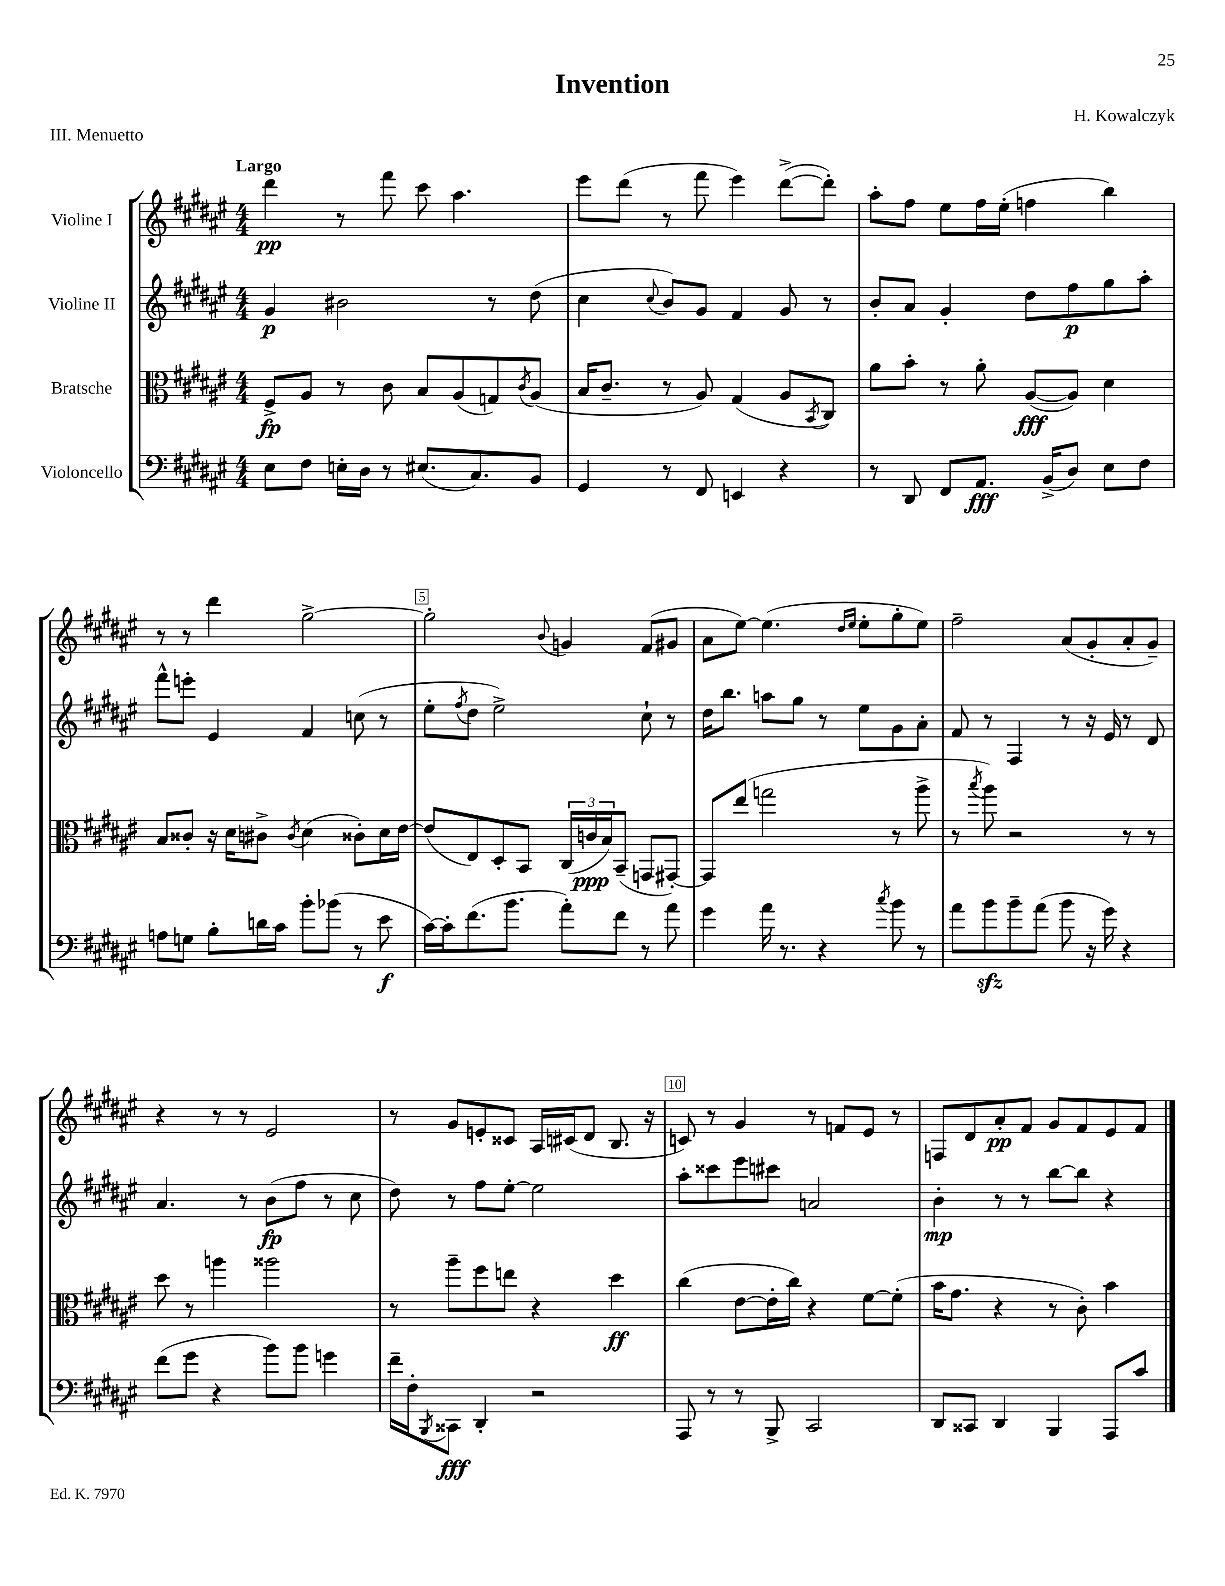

**kern	**kern	**kern	**kern
*staff4	*staff3	*staff2	*staff1
*clefF4	*clefC3	*clefG2	*clefG2
*k[f#c#g#d#a#e#]	*k[f#c#g#d#a#e#]	*k[f#c#g#d#a#e#]	*k[f#c#g#d#a#e#]
*M4/4	*M4/4	*M4/4	*M4/4
8E#\L	8F#^/L	4g#/	4ddd#\
8F#\J	8A#/J	.	.
16E'\LL	8r	2b#\	8r
16D#\JJ	.	.	.
8r	8c#\	.	8fff#\
(8.E#/L	8B/L	.	8ccc#\
.	(8A#/	.	4.aa#\
8.C#/)	.	.	.
.	8G/)	8r	.
.	8qc#/	.	.
8BB/J	(8A#/J	(8dd#\	.
=	=	=	=
4GG#/	16B/LK	4cc#\	8eee#\L
.	8.c#~/J	.	.
.	.	.	(8ddd#\J
.	.	8qqcc#/	.
8r	8r	8b/L)	8r
8FF#/	8A#/)	8g#/J	8fff#\
4EE/	(4G#/	4f#/	4eee#\)
4r	8A#/L	8g#/	([8ddd#^\L
.	8qBB/	.	.
.	8C#/J)	8r	8ddd#'\]J)
=	=	=	=
8r	8a#\L	8b'/L	8aa#'\L
8DD#/	8b'\J	8a#/J	8ff#\J
8FF#/L	8r	4g#'/	8ee#\L
8.AA#/J	8a#'\	.	16ff#\L
.	.	.	(16ee#'\JJ
.	([8A#/L	8dd#\L	4ff\
(16BB^/LK	.	.	.
8D#/J)	8A#/]J)	8ff#\	.
8E#\L	4d#\	8gg#\	4bb\)
8F#\J	.	8aa#'\J	.
=	=	=	=
8A\L	8B/L	8fff#^^\L	8r
8G\J	8c##'/J	8eee'\J	8r
8B'\L	16r	4e#/	4ddd#\
.	16d#\LK	.	.
16d\L	8c#^\J	.	.
16c#\JJ	.	.	.
.	8qc#/	.	.
8b'\L	(4d#\	4f#/	[2gg#^\
(8b-\J	.	.	.
8r	8c##'\L)	(8cc\	.
8e#\	16d#\L	8r	.
.	[16e#\JJ	.	.
=	=	=	=
[16c#\LL)	(8e#/]L	8ee#'\L	2gg#'\]
16c#'\]J	.	.	.
.	.	8qff#/	.
(8.f#\	8E#/)	8dd#\J	.
.	8D#'/	2ee#^\)	.
8.b\J	.	.	.
.	8BB/J	.	.
.	.	.	8qqb/
8a#'\L)	(24C#/LL	.	4g/
.	24c/	.	.
.	24B/J)	.	.
8f#\J	(8BB~/J	.	.
8r	8GG/L	8cc#`\	(8f#/L
8a#\	[8GG#'/J)	8r	8g#/J
=	=	=	=
4g#\	8GG#/]L	16dd#\LK	8a#\L
.	.	8.bb\J	.
.	(8ee#/J	.	[8ee#\J)
16a#\	2gg\	8aa\L	(4.ee#\]
8.r	.	.	.
.	.	8gg#\J	.
4r	.	8r	.
.	.	.	16qqdd#/LL
.	.	.	16qqee#/JJ
.	.	8ee#\L	8ee#'\L
8qcc#/	.	.	.
8b\	8r	8g#\	8gg#'\
8r	8aa#^\	8a#'\J	8ee#\J)
=	=	=	=
8a#\L	8r	8f#/	2ff#~\
.	8qbb/	.	.
8b\	8aa#\)	8r	.
8b~\	2r	4F#/	.
(8a#\J	.	.	.
8b\	.	8r	(8a#/L
16r	.	16r	8g#'/
16g#\)	.	16e#/	.
4r	8r	8r	8a#'/
.	8r	8d#/	8g#~/J)
=	=	=	=
(8f#\L	8dd#\	4.a#/	4r
8g#\J	8r	.	.
4r	4aa\	.	8r
.	.	8r	8r
8b\L)	2aa##\	(8b\L	2e#/
8b\J	.	8ff#\J	.
4g\	.	8r	.
.	.	8cc#\	.
=	=	=	=
16f#~\LL	8r	8dd#\)	8r
16F#'\J	.	.	.
8qBBB/	.	.	.
8CC##\J	8aa#~\L	8r	8g#/L
4DD#'/	8ff#\	8ff#\L	8e'/
.	8ee\J	[8ee#'\J	8c##/J
2r	4r	2ee#\]	16A#/LL
.	.	.	(16c#/J
.	.	.	8d#/J
.	4dd#\	.	8.B/
.	.	.	16r
=	=	=	=
8AAA#/	(4cc#\	8aa#'\L	8c/)
8r	.	8ccc##\	8r
8r	[8e#\L	8eee#\	4g#/
8BBB^/	16e#'\]L	8ccc#\J	.
.	16cc#\JJ)	.	.
2CC#/	4r	2a/	8r
.	.	.	8f/L
.	[8f#\L	.	8e#/J
.	(8f#'\]J	.	8r
=	=	=	=
8DD#/L	16b\LK	4b'\	8F/L
.	8.g#\J	.	.
8CC##/J	.	.	8d#/
4DD#/	4r	8r	8a#'/
.	.	8r	8f#/J
4BBB/	8r	[8bb\L	8g#/L
.	8c#'\)	8bb\]J	8f#/
8AAA#/L	4b\	4r	8e#/
8c#/J	.	.	8f#/J
==	==	==	==
*-	*-	*-	*-
